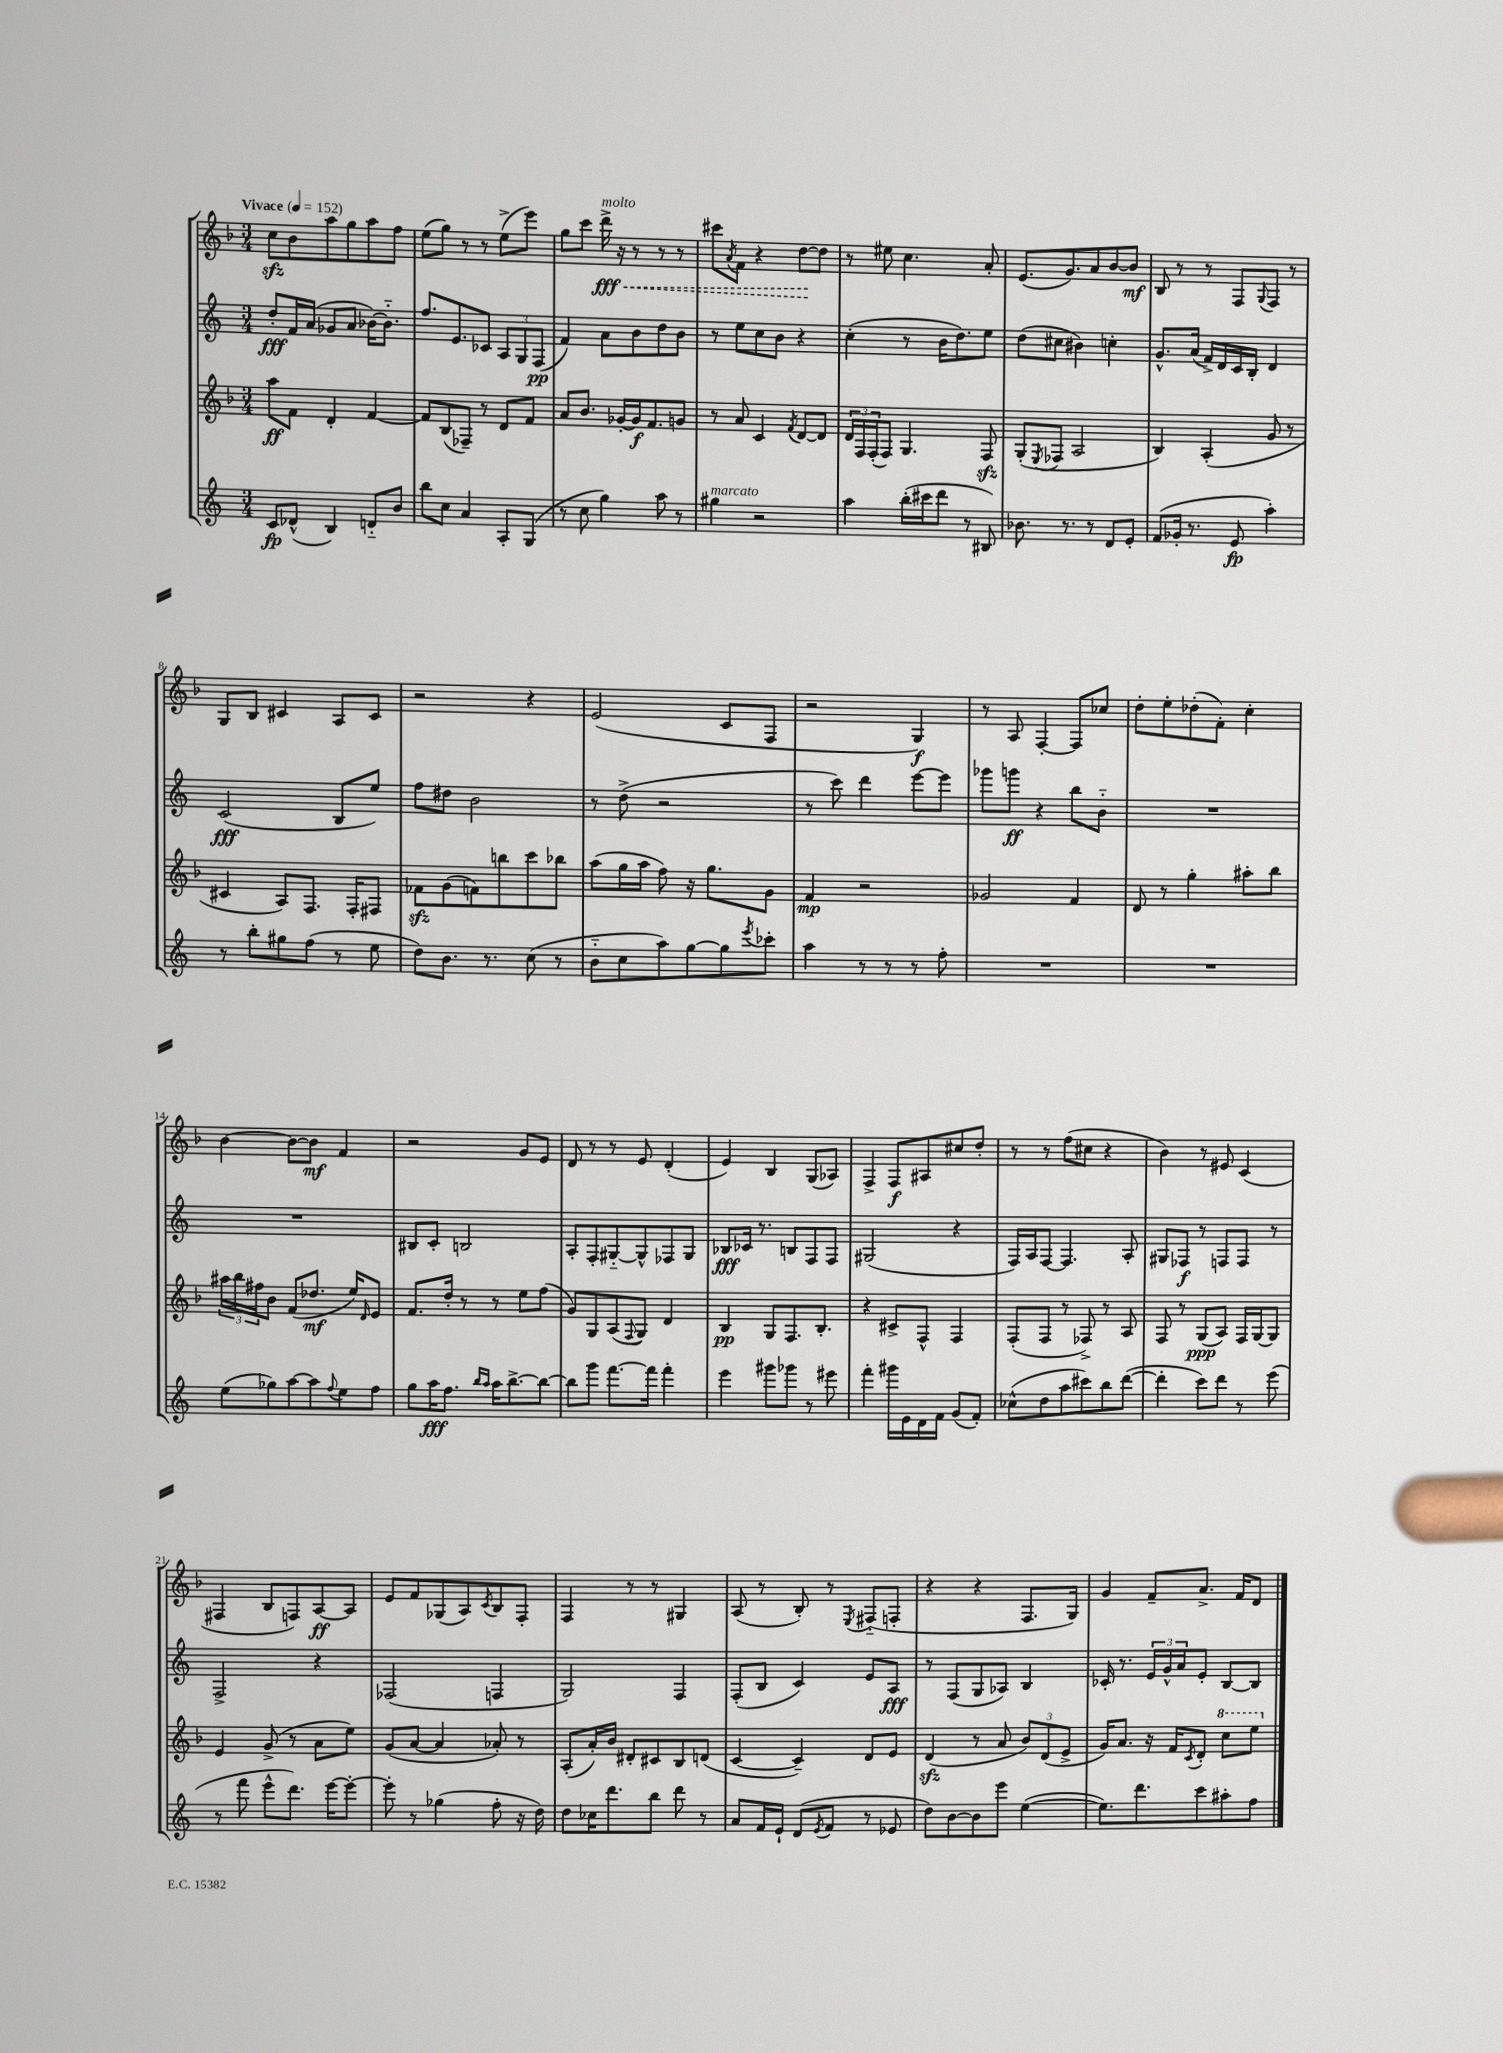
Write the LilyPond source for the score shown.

<<
\new StaffGroup <<
\new Staff = "s0" {
    \clef treble \key f \major \numericTimeSignature \time 3/4 \tempo "Vivace" 4 = 152
    c''8\sfz bes'8 a''8 g''8 a''8 f''8 |
    e''8( g''8) r8 r8 e''8->( e'''8) |
    g''8 c'''8 \once \override Hairpin.style = #'dashed-line d'''16->\fff\<^\markup { \italic "molto" } r16 r8 r8 r8 |
    cis'''8 \acciaccatura { a'8 } f'8 r4 d''8~\! d''8 |
    r8 eis''8 c''4. a'8-. |
    e'8.( g'8.) a'8 bes'8~ bes'8\mf |
    bes8 r8 r8 f8 \appoggiatura { g8 } f8 r8 |
    g8 bes8 cis'4 a8 cis'8 |
    r2 r4 |
    e'2( c'8 f8 |
    r2 g4\f) |
    r8 a8 f4~-. f8 ces''8 |
    d''8-. e''8-. des''8-.( f'8-.) c''4-. |
    bes'4~ bes'8~ bes'8\mf f'4 |
    r2 g'8 e'8 |
    d'8 r8 r8 e'8 d'4-.( |
    e'4) bes4 g8( aes8) |
    f4-> f8\f ais8 cis''8 d''8-. |
    r8 r8 f''8( cis''8 r4 |
    bes'4) r8 eis'8 c'4( |
    fis4 bes8 f8) a8~\ff a8 |
    e'8 f'8 ges8( a8) \acciaccatura { c'8 } bes8 f8-. |
    f4 r8 r8 gis4 |
    a8( r8 bes8-.) r8 \acciaccatura { e8 } fis8-_( f8-. |
    r4 r4 f8. g16) |
    g'4 f'8-- a'8.-> f'16 d'8 \bar "|." |
}
\new Staff = "s1" {
    \clef treble \key c \major \numericTimeSignature \time 3/4
    d''8-.\fff f'16 a'16( ges'8 a'8 bes'16~) bes'8.-_ |
    f''8. e'8. ces'8 \tuplet 3/2 { a8 g8 f8\pp( } |
    f'4) a'8 b'8 d''8 b'8 |
    r8 e''8 c''8 b'8 r4 |
    c''4-.( r8 b'16 d''8.) e''8 |
    d''8( cis''8 bis'4) c''4-. |
    g'8.-^ a'16( f'16->) d'16 c'16 b16-. d'4 |
    c'2\fff( b8 e''8) |
    f''8 dis''8 b'2 |
    r8 d''8->( r2 |
    r8 c'''8) d'''4 e'''8~ e'''8 |
    ges'''8 g'''8\ff r4 b''8 b'8-_ |
    R2. |
    R2. |
    bis8 c'8-. b2 |
    a8-. f8-. gis8~-_ gis8-^ fes8 gis8 |
    bes8\fff ces'16 r8. b8 f8 f8 |
    gis2( r4 |
    f16) a16 f8~ f4. a8-. |
    gis8 fes8\f r8 f8 f8 r8 |
    f2-> r4 |
    fes2( f4 |
    g2) f4 |
    f8-.( b8 c'4) e'8 a8\fff |
    r8 f8( g8 aes8) b4 |
    ces'16-. r8. \tuplet 3/2 { e'16 g'16-^ a'16 } e'8-. b8~ b8 \bar "|." |
}
\new Staff = "s2" {
    \clef treble \key f \major \numericTimeSignature \time 3/4
    a''8\ff f'8 d'4-. f'4~ |
    f'8 bes8( fes8--) r8 d'8 f'8 |
    a'8 bes'8. ges'16~-. ges'16\f f'8. g'8 |
    r8 a'8 c'4 \acciaccatura { f'8 } d'8~ d'8 |
    \tuplet 3/2 { d'16 f16 f16-.( } f8) g4. f8\sfz |
    g8-.( \acciaccatura { e8 } fes8 a2 |
    bes4) a4-.( g'8 r8 |
    cis'4 a8) f8. f16-. fis8 |
    fes'8\sfz g'8( f'8) b''8 c'''8 bes''8 |
    a''8( g''16 a''16 f''8) r16 g''8. g'8 |
    f'4\mp r2 |
    ges'2 f'4 |
    d'8 r8 g''4-. ais''8-. bes''8 |
    \tuplet 3/2 { ais''16 bes''16 fis''16 } bes'8 f'8( des''8.\mf e''16) \grace { d'16 } e'8 |
    f'8. d''16-. r8 r8 e''8 f''8( |
    g'8) g8 a8( \appoggiatura { f8 } g8) d'4 |
    bes4\pp g8 f8. bes8.-. |
    r4 cis'8-> f8-^ f4 |
    f8-.( f8 r8 fes8->) r8 a8 |
    f8 r8 g8\ppp( a8) f16 g16~ g8 |
    e'4 g'8->( r8 a'8 e''8) |
    g'8( a'8~ a'4 aes'8-.) r8 |
    a8-.( a'16-.) bes'16 dis'8-. cis'8 bes8 d'8( |
    c'4~ c'4--) d'8 e'8 |
    d'4\sfz( r8 a'8 \tuplet 3/2 { bes'8) d'8( e'8-> } |
    g'16) a'8. r16 f'16 \acciaccatura { c'8 } d'8-. \ottava #1 c'''8 e'''8 \ottava #0 \bar "|." |
}
\new Staff = "s3" {
    \clef treble \key c \major \numericTimeSignature \time 3/4
    c'8\fp des'8-^( b4) d'8-_ b'8 |
    b''8 c''8 a'4 a8-. g8( |
    r8 c''8 g''4) a''8 r8 |
    gis''4^\markup { \italic "marcato" } r2 |
    a''4 b''16-.( cis'''16 d'''8 r8 bis8) |
    bes'8. r8. r8 d'8 e'8-. |
    f'8( ges'16-. r8. e'8\fp a''4-.) |
    r8 b''8-. gis''8 f''8( r8 e''8 |
    d''8) b'8. r8. c''8( r8 |
    b'8-_ c''8 a''8) g''8~ g''8 \acciaccatura { e'''8 } ces'''8-. |
    a''4 r8 r8 r8 f''8-. |
    R2. |
    R2. |
    e''8( ges''8) a''8~ a''8 \appoggiatura { f''8 } e''8 f''8 |
    g''8 a''16\fff f''8. \grace { b''16 a''16 } a''16 b''8.~-> b''8~ |
    b''8 g'''8 f'''8.~ f'''16 f'''4-. |
    e'''4 gis'''8 ges'''8 r8 eis'''8 |
    f'''4-. gis'''16 e'16 d'16 f'16 g'8( f'8-.) |
    ces''8-^( d''8 a''8 cis'''8) b''8 d'''8~( |
    d'''4-. c'''8) d'''8 r8 e'''8( |
    r8 f'''8 e'''8-^ d'''8.) e'''16~ e'''8~-. |
    e'''8-. r8 ges''4( f''8-. r16 d''16) |
    d''8 ces''16 d'''8. b''8 d'''8 r8 |
    a'8 f'16 e'16-! d'8( \acciaccatura { e'8 } f'8 r8 ees'8 |
    d''8) b'8~ b'8 e'''8 e''4~( |
    e''8.) d'''8. c'''8 ais''8-. f''8 \bar "|." |
}
>>
>>
